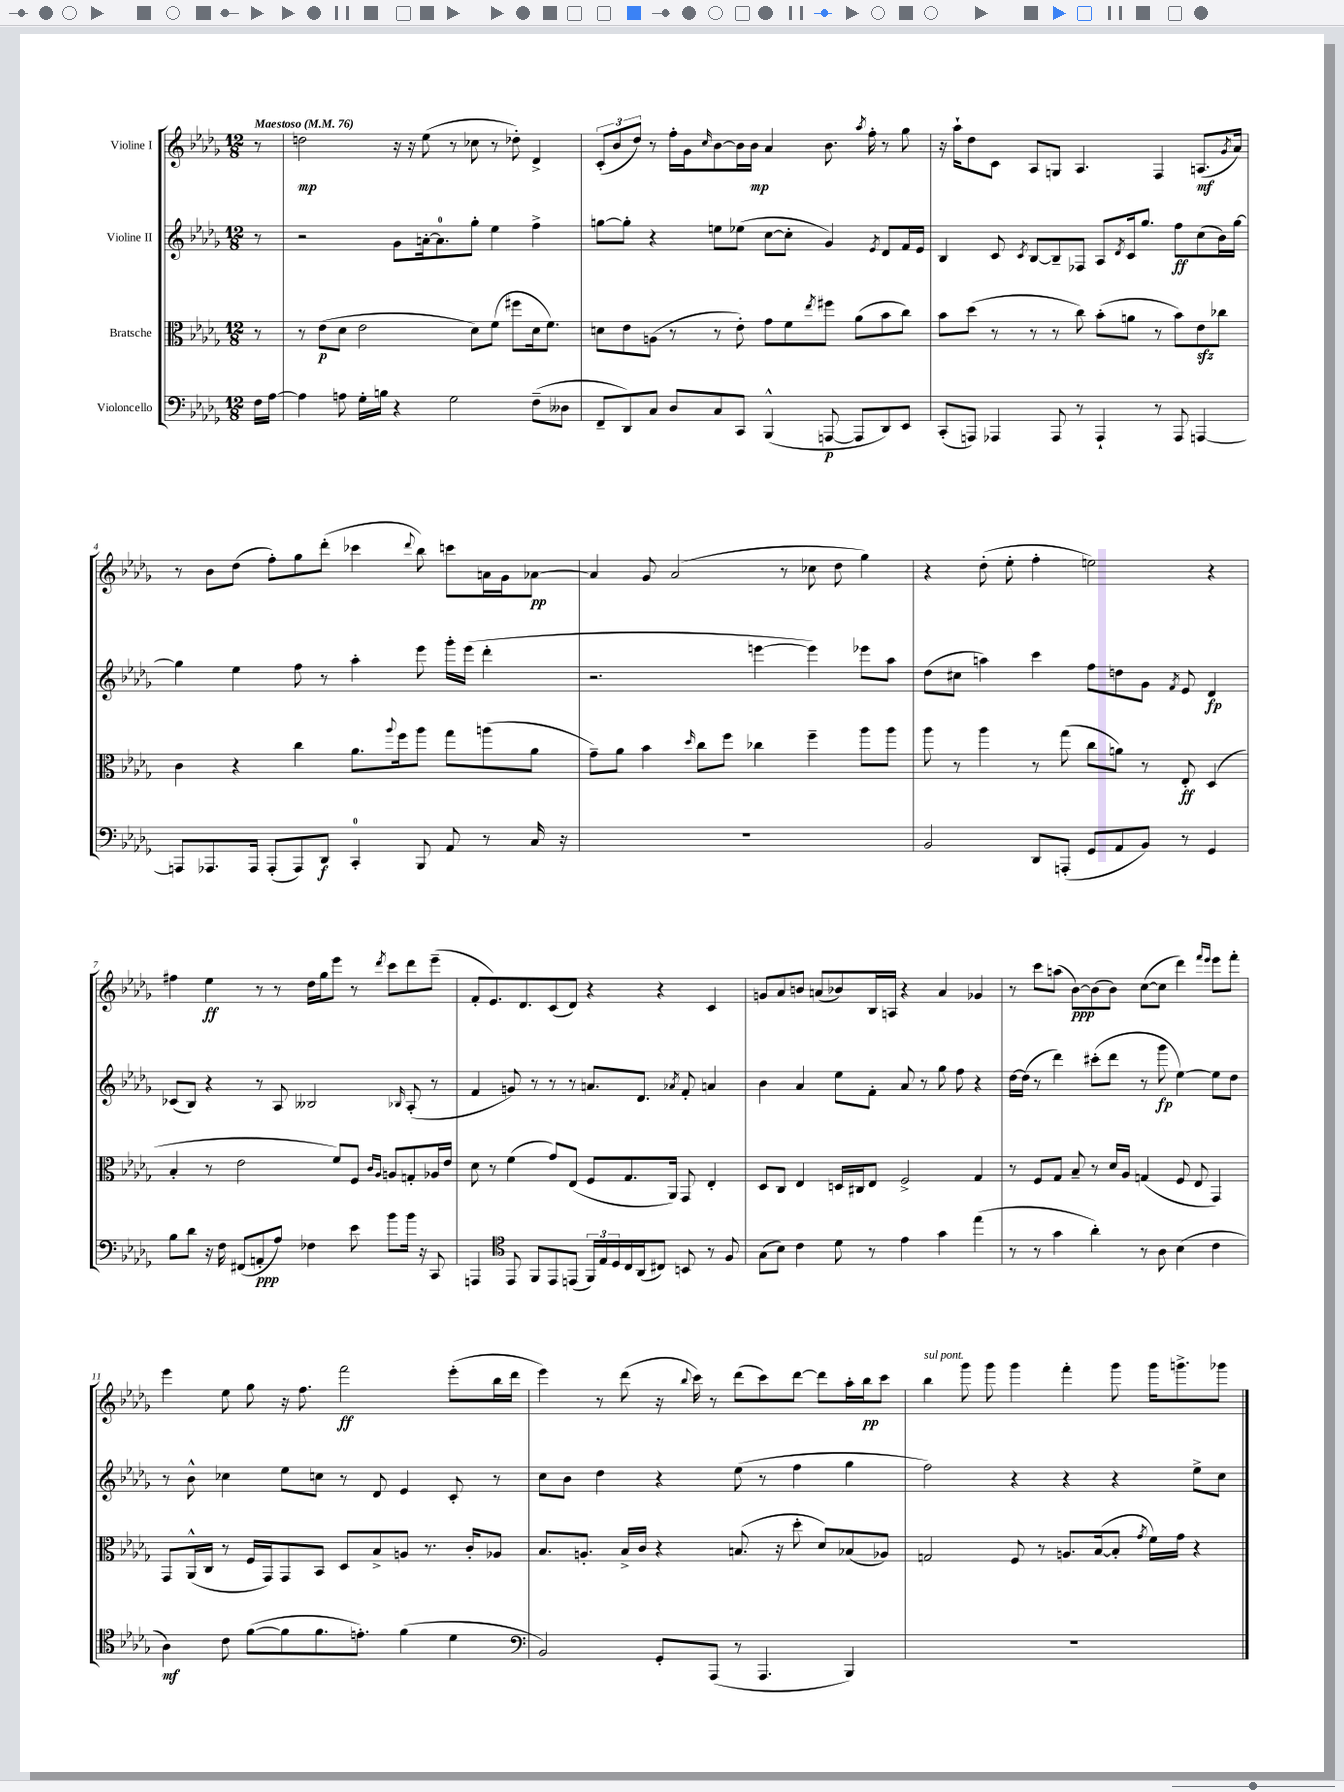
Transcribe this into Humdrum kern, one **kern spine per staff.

**kern	**dynam	**kern	**dynam	**kern	**dynam	**kern	**dynam
*part4	*part4	*part3	*part3	*part2	*part2	*part1	*part1
*staff4	*staff4	*staff3	*staff3	*staff2	*staff2	*staff1	*staff1
*I"Violoncello	*	*I"Bratsche	*	*I"Violine II	*	*I"Violine I	*
*clefF4	*	*clefC3	*	*clefG2	*	*clefG2	*
*k[b-e-a-d-g-]	*	*k[b-e-a-d-g-]	*	*k[b-e-a-d-g-]	*	*k[b-e-a-d-g-]	*
*M12/8	*	*M12/8	*	*M12/8	*	*M12/8	*
*MM76	*	*MM76	*	*MM76	*	*MM76	*
=	=	=	=	=	=	=	=
!	!	!	!	!	!	!LO:TX:a:B:t=Maestoso	!
16F\LL	.	8r	.	8r	.	8r	.
[16A-\JJ	.	.	.	.	.	.	.
=1	=1	=1	=1	=1	=1	=1	=1
4A-\]	.	8r	.	2r	.	2ddn\	mp
.	.	(8e-\L	p	.	.	.	.
8An\	.	8d-\J	.	.	.	.	.
16G-'\LL	.	2e-\	.	.	.	.	.
16Bn\JJ	.	.	.	.	.	.	.
4r	.	.	.	8g-\L	.	16r	.
.	.	.	.	.	.	16r	.
.	.	.	.	[16an'\k	.	(8ee-\	.
.	.	.	.	8.a\]	.	.	.
2G-\	.	.	.	.	.	8r	.
.	.	8d-\L)	.	8gg-'\J	.	8cc-X\	.
.	.	(8f\J	.	4ee-\	.	8r	.
.	.	8ff#X\L	.	.	.	8dd-X'\)	.
(8F~\L	.	16d-\k	.	4ff^\	.	4d-^/	.
.	.	8.f\J)	.	.	.	.	.
8D--X\J	.	.	.	.	.	.	.
=2	=2	=2	=2	=2	=2	=2	=2
8FF~/L	.	8dn\L	.	[8ggn\L	.	(12c'/L	.
.	.	.	.	.	.	12b-/	.
8DD-/)	.	8e-\	.	8gg'\J]	.	.	.
.	.	.	.	.	.	12dd-/J)	.
8C/J	.	(8An\J	.	4r	.	8r	.
8D-/L	.	8r	.	.	.	16ff'\LL	.
.	.	.	.	.	.	16g-\J	.
.	.	.	.	.	.	16qqcc/	.
8C/	.	8r	.	8een\L	.	[8b-\	.
8CC/J	.	8e-'\)	.	(8ee-X\J	.	16b-\L]	.
.	.	.	.	.	.	16b-\JJ	mp
(4BBB-^^/	.	8g-\L	.	[8cc\L	.	4a-/	.
.	.	8f\	.	8cc'\J]	.	.	.
.	.	8qee-/	.	.	.	.	.
[8AAAn/	p	8ff#X\J	.	4g-/)	.	8.b-\	.
8AAA/L]	.	(8a-\L	.	.	.	.	.
.	.	.	.	.	.	8qaa-/	.
.	.	.	.	.	.	16ff'\	.
.	.	.	.	8qe-/	.	.	.
8DD-/)	.	8b-\	.	8d-/L	.	8r	.
8EE-/J	.	8cc\J)	.	16f/L	.	8gg-\	.
.	.	.	.	16e-/JJ	.	.	.
=3	=3	=3	=3	=3	=3	=3	=3
(8CC'/L	.	8b-\L	.	4B-/	.	16r	.
.	.	.	.	.	.	16aa-`\KL	.
8AAAn/J)	.	(8dd-\J	.	.	.	8dd-\	.
4AAA-X/	.	8r	.	8c/	.	8c\J	.
.	.	.	.	8qc/	.	.	.
.	.	8r	.	[8B-/L	.	8A-/L	.
8AAA-/	.	8r	.	8B-~/]	.	8Gn/J	.
8r	.	8cc\)	.	8F-X/J	.	4.A-/	.
4AAA-`/	.	(8b-'\L	.	8A-/L	.	.	.
.	.	.	.	8qd-/	.	.	.
.	.	8an\J	.	16c/k	.	.	.
.	.	.	.	8.gg-/J	.	.	.
8r	.	8r	.	.	.	4F/	.
8AAA-/	.	8b-\L)	.	8ff\L	ff	.	.
[4AAAn/	.	8e-zz\	.	(8cc\	.	(8.An/L	mf
.	.	8cc-X\J	.	16b-\L)	.	.	.
.	.	.	.	.	.	8qg-/	.
.	.	.	.	[16gg-\JJ	.	16a-/Jk)	.
!!LO:LB:g=z
=4	=4	=4	=4	=4	=4	=4	=4
8AAAn/L]	.	4c\	.	4gg-\]	.	8r	.
8.AAA-X/	.	.	.	.	.	8b-\L	.
.	.	4r	.	4ee-\	.	(8dd-\J	.
16AAA-/Jk	.	.	.	.	.	.	.
(8AAA-'/L	.	.	.	.	.	8ff'\L)	.
8AAA-/)	.	4cc\	.	8ff\	.	8gg-\	.
8DD-/J	f	.	.	8r	.	(8ddd-'\J	.
4CC'/	.	8.a-\L	.	4aa-'\	.	4ccc-X\	.
.	.	8qqaa-/	.	.	.	.	.
.	.	16ff\k	.	.	.	.	.
.	.	.	.	.	.	8qqddd-/	.
8BBB-/	.	8aa-\J	.	8eee-\	.	8bb-\)	.
8AA-/	.	8gg-\L	.	16ggg-'\LL	.	8cccn\L	.
.	.	.	.	(16eee-\JJ	.	.	.
8r	.	(8aan\	.	4ddd-'\	.	16an\L	.
.	.	.	.	.	.	16g-\J	.
16C/	.	8a-\J	.	.	.	[8a-X\J	pp
16r	.	.	.	.	.	.	.
=5	=5	=5	=5	=5	=5	=5	=5
1.r	.	8g-~\L)	.	2.r	.	4a-/]	.
.	.	8a-\J	.	.	.	.	.
.	.	4b-\	.	.	.	8g-/	.
.	.	.	.	.	.	(2a-/	.
.	.	16qqdd-/	.	.	.	.	.
.	.	8cc\L	.	.	.	.	.
.	.	8ff\J	.	.	.	.	.
.	.	4cc-X\	.	[4eeen\	.	.	.
.	.	.	.	.	.	8r	.
.	.	4ff~\	.	4eee\])	.	8cc-X\	.
.	.	.	.	.	.	8dd-\	.
.	.	8aa-\L	.	8eee-X\L	.	4gg-\)	.
.	.	8aa-\J	.	8aa-\J	.	.	.
=6	=6	=6	=6	=6	=6	=6	=6
2BB-/	.	8aa-\	.	(8dd-\L	.	4r	.
.	.	8r	.	8cc#X\J	.	.	.
.	.	4aa-\	.	4aan\)	.	(8dd-'\	.
.	.	.	.	.	.	8ee-'\	.
8DD-/L	.	8r	.	4ccc\	.	4ff'\	.
(8AAAn'/J	.	(8gg-\	.	.	.	.	.
8GG-/L	.	8cc\L	.	8ff\L	.	2een\)	.
8AA-/	.	8an\J)	.	8ddn\	.	.	.
8BB-/J)	.	8r	.	8g-\J	.	.	.
.	.	.	.	8qf/	.	.	.
8r	.	8E-'/	ff	8e-/	.	.	.
4GG-/	.	(4D-/	.	4d-/	fp	4r	.
!!LO:LB:g=z
=7	=7	=7	=7	=7	=7	=7	=7
8B-\L	.	4B-'/	.	(8c-X/L	.	4ff#X\	.
8d-\J	.	.	.	8B-/J)	.	.	.
16r	.	8r	.	4r	.	4ee-\	ff
16F\	.	.	.	.	.	.	.
(8FF#X/L	.	2e-\	.	.	.	.	.
8AAn'/	ppp	.	.	8r	.	8r	.
8A-/J)	.	.	.	8A-/	.	8r	.
4F-X\	.	.	.	2B--X/	.	16dd-\LL	.
.	.	.	.	.	.	16gg-\J	.
.	.	8f/L)	.	.	.	8eee-\J	.
8e-\	.	8F/J	.	.	.	8r	.
.	.	16qqc/LL	.	.	.	.	.
.	.	16qqA-/JJ	.	.	.	8qddd-/	.
8b-\L	.	8An/L	.	.	.	8ccc\L	.
.	.	.	.	16qqB-X/	.	.	.
16b-\Jk	.	8Gn'/	.	(8A-'/	.	8ddd-\	.
16r	.	.	.	.	.	.	.
8CC/	.	16A-X/L	.	8r	.	(8eee-~\J	.
.	.	16e-/JJ	.	.	.	.	.
=8	=8	=8	=8	=8	=8	=8	=8
4AAAn/	.	8d-\	.	4f/	.	8f'/L	.
.	.	8r	.	.	.	8.e-/)	.
*clefC4	*	*	*	*	*	*	*
8EE-/	.	(4f\	.	8gn/)	.	.	.
.	.	.	.	.	.	8.d-/	.
8FF/L	.	.	.	8r	.	.	.
8EE-/	.	8g-/L)	.	8r	.	(8c/	.
(8EEn/J	.	(8E-/J	.	8r	.	8d-/J)	.
24FF/LL)	.	8F/L	.	8.an/L	.	4r	.
24E-/	.	.	.	.	.	.	.
24D-/	.	.	.	.	.	.	.
16C/	.	8.G-/	.	.	.	.	.
(16AA-/J	.	.	.	8.d-/J	.	.	.
8C#X/J)	.	.	.	.	.	4r	.
.	.	16AA-/Jk)	.	.	.	.	.
.	.	.	.	8qa-X/	.	.	.
8BBn/	.	8GG-/	.	8f'/	.	.	.
8r	.	4E-'/	.	4an/	.	4c/	.
8F/	.	.	.	.	.	.	.
=9	=9	=9	=9	=9	=9	=9	=9
(8G-\L	.	8D-/L	.	4b-\	.	8gn/L	.
8B-\J)	.	8C/J	.	.	.	8a-/	.
4c\	.	4E-/	.	4a-/	.	8bn/J	.
.	.	.	.	.	.	(8an/L	.
8d-\	.	16Dn/LL	.	8ee-\L	.	8b-X/)	.
.	.	16C#X/J	.	.	.	.	.
8r	.	8E-/J	.	8f'\J	.	16B-/L	.
.	.	.	.	.	.	16An/JJ	.
4e-\	.	2F^/	.	8a-/	.	4r	.
.	.	.	.	8r	.	.	.
4g-\	.	.	.	8gg-\	.	4a/	.
.	.	.	.	8ff\	.	.	.
(4ee-\	.	4G-/	.	4r	.	4g-X/	.
=10	=10	=10	=10	=10	=10	=10	=10
8r	.	8r	.	[16dd-\LL	.	8r	.
.	.	.	.	(16dd-\JJ]	.	.	.
8r	.	8F/L	.	8r	.	8ccc\L	.
4g-\	.	8G-/J	.	4ddd-\)	.	(8aan\J	.
.	.	8B-~/	.	.	.	[8b-\L)	ppp
4a-'\)	.	8r	.	(8ccc#X'\L	.	(8b-\]	.
.	.	16d-/LL	.	8ddd-\J	.	8b-\J)	.
.	.	16A-/JJ	.	.	.	.	.
8r	.	(4Gn/	.	8r	.	([8cc\L	.
8A-\	.	.	.	8ggg-\	fp	8cc\J]	.
(4B-\	.	8F/	.	[4ee-\)	.	4ddd-\)	.
.	.	8E-/	.	.	.	.	.
.	.	.	.	.	.	16qqfff/LL	.
.	.	.	.	.	.	16qqeee-/JJ	.
4c\	.	4GG-/)	.	8ee-\L]	.	8eee-\L	.
.	.	.	.	8dd-\J	.	8fff'\J	.
!!LO:LB:g=z
=11	=11	=11	=11	=11	=11	=11	=11
4A-\)	mf	8GG-/L	.	8r	.	4eee-\	.
.	.	(16AA-^^/L	.	8b-^^\	.	.	.
.	.	16C/JJ	.	.	.	.	.
8c\	.	8r	.	4cc-X\	.	8ee-\	.
([8f\L	.	16F/LL	.	.	.	8gg-\	.
.	.	16GG-/J)	.	.	.	.	.
8f\]	.	8GG-/	.	8ee-\L	.	16r	.
.	.	.	.	.	.	8.ff\	.
8.f\	.	8BB-/J	.	8ccn\J	.	.	.
.	.	8D-/L	.	8r	.	2fff\	ff
8.en'\J)	.	.	.	.	.	.	.
.	.	8B-^/	.	8d-/	.	.	.
(4f\	.	8An/J	.	4e-/	.	.	.
.	.	8.r	.	.	.	.	.
4d-\	.	.	.	8c'/	.	(8eee-'\L	.
.	.	16c'/KL	.	.	.	.	.
.	.	8A-X/J	.	8r	.	16bb-\L	.
.	.	.	.	.	.	16ddd-\JJ	.
=12	=12	=12	=12	=12	=12	=12	=12
*clefF4	*	*	*	*	*	*	*
2BB-/)	.	8.B-/L	.	8cc\L	.	4eee-\)	.
.	.	.	.	8b-\J	.	.	.
.	.	8.An'/J	.	.	.	.	.
.	.	.	.	4dd-\	.	8r	.
.	.	16B-^/LL	.	.	.	(8ddd-\	.
.	.	16c/JJ	.	.	.	.	.
8GG-'/L	.	4r	.	4r	.	16r	.
.	.	.	.	.	.	8qqbb-/	.
.	.	.	.	.	.	16ccc\)	.
(8AAA-/J	.	.	.	.	.	8r	.
8r	.	(8.Bn/	.	(8ee-\	.	(8ddd-\L	.
4.AAA-/	.	.	.	8r	.	8ccc\)	.
.	.	16r	.	.	.	.	.
.	.	8dd-'\	.	4ff\	.	[8ddd-\J	.
.	.	8d-/L)	.	.	.	8ddd-\L]	.
4BBB-/)	.	(8B-X/	.	4gg-\	.	16aa-'\L	.
.	.	.	.	.	.	16bb-\J	pp
.	.	8A-X/J)	.	.	.	8ccc\J	.
=13	=13	=13	=13	=13	=13	=13	=13
!	!	!	!	!	!	!LO:TX:a:i:t=sul pont.	!
1.r	.	2Gn/	.	2ff\)	.	4bb-\	.
.	.	.	.	.	.	8ggg-\	.
.	.	.	.	.	.	8ggg-\	.
.	.	8F/	.	4r	.	4ggg-\	.
.	.	8r	.	.	.	.	.
.	.	8.An/L	.	4r	.	4fff'\	.
.	.	([16B-/k	.	.	.	.	.
.	.	8B-'/J]	.	4r	.	8ggg-\	.
.	.	8qg-/	.	.	.	.	.
.	.	16f\LL)	.	.	.	16ggg-\KL	.
.	.	16g-\JJ	.	.	.	8.gggn^\	.
.	.	4r	.	8ee-^\L	.	.	.
.	.	.	.	8cc\J	.	8ggg-X\J	.
==	==	==	==	==	==	==	==
*-	*-	*-	*-	*-	*-	*-	*-
